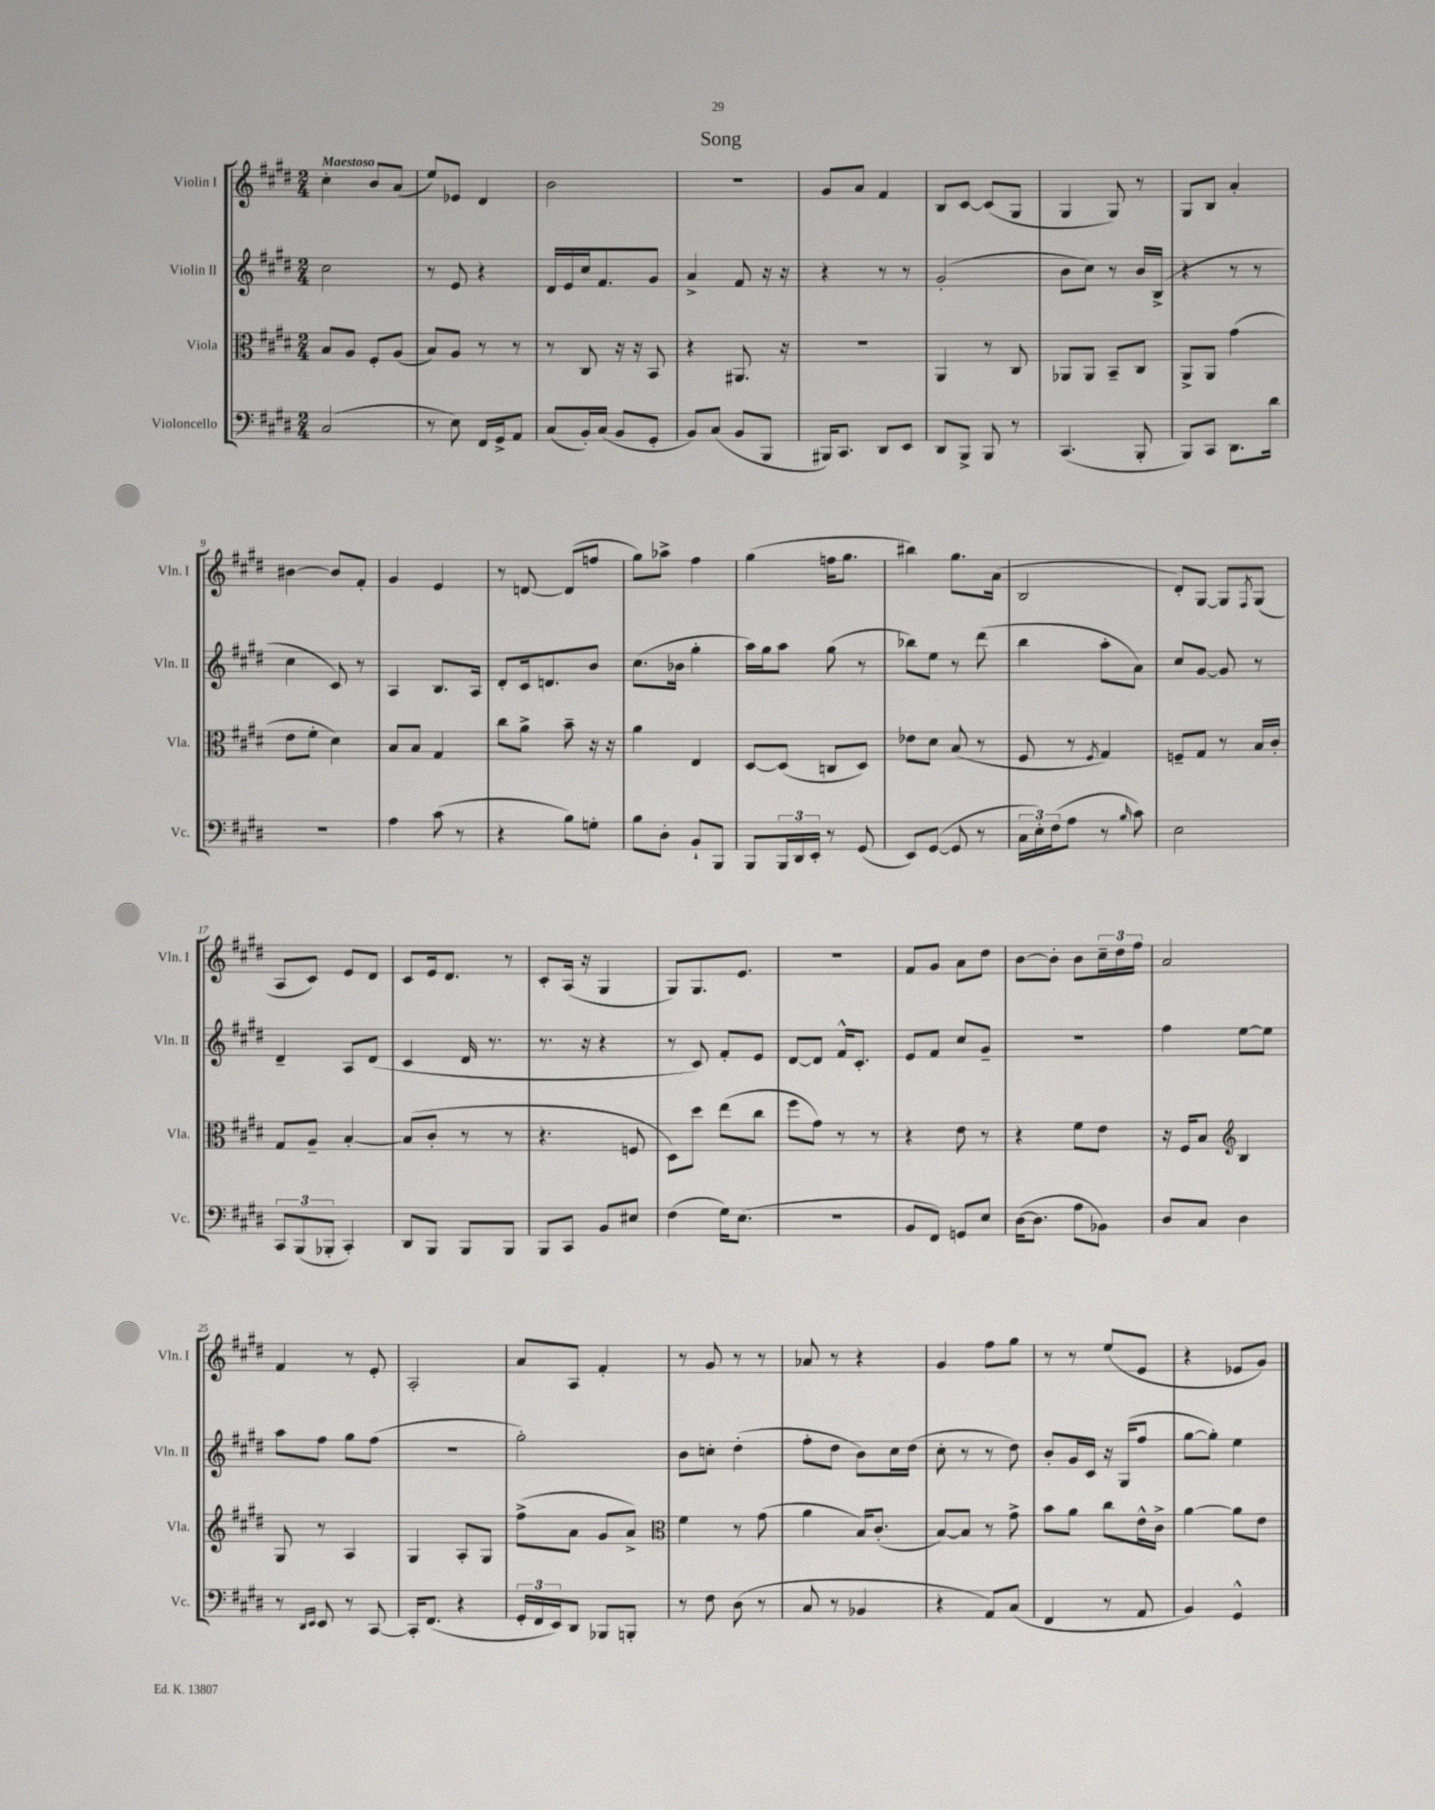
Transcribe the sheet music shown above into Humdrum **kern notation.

**kern	**kern	**kern	**kern
*staff4	*staff3	*staff2	*staff1
*clefF4	*clefC3	*clefG2	*clefG2
*k[f#c#g#d#]	*k[f#c#g#d#]	*k[f#c#g#d#]	*k[f#c#g#d#]
*M2/4	*M2/4	*M2/4	*M2/4
(2C#	8B	2cc#	4cc#'
.	8A	.	.
.	8F#'	.	8b
.	(8A	.	(8a
=	=	=	=
8r	8B)	8r	8ee)
8E)	8A	8e	8e-
16FF#	8r	4r	4d#
16GG#^	.	.	.
8AA	8r	.	.
=	=	=	=
(8C#	8r	16d#	2b
.	.	16e	.
16BB')	8C#	16cc#	.
(16C#	.	8.f#	.
8BB	16r	.	.
.	16r	.	.
8GG#'	8BB	8g#	.
=	=	=	=
8BB)	4r	4a^	2r
(8C#	.	.	.
8BB	8.AA#	8f#	.
8BBB	.	16r	.
.	16r	16r	.
=	=	=	=
16BBB#)	2r	4r	8g#
8.CC#	.	.	.
.	.	.	8a
8DD#	.	8r	4f#
8EE	.	8r	.
=	=	=	=
8DD#	4AA	(2g#'	8B
8BBB^	.	.	[8c#
8BBB	8r	.	(8c#]
8r	8C#	.	8G#
=	=	=	=
(4.CC#	8AA-	8b	4G#
.	8AA-	8cc#)	.
.	8BB~	8r	8G#)
8BBB'	8C#	16b	8r
.	.	(16B^	.
=	=	=	=
8BBB)	8AA^	4r	8G#
8CC#	8AA	.	8B
8.DD#	(4g#	8r	4a'
.	.	8r	.
16d#	.	.	.
=	=	=	=
2r	8e	4cc#	[4b#
.	8f#'	.	.
.	4d#)	8c#)	8b#]
.	.	8r	8f#'
=	=	=	=
4A	8B	4A	4g#
.	8B	.	.
(8c#	4G#	8.B	4e
8r	.	.	.
.	.	16A	.
=	=	=	=
4r	8cc#	8d#'	8r
.	8a^	16c#	[8d
.	.	8.d	.
8B)	8b~	.	(8d]
8G'	16r	8b	8ff
.	16r	.	.
=	=	=	=
8B	4a	(8.cc#	8gg#)
8D#'	.	.	8aa-^
.	.	16b-	.
8BB`	4E	4gg#'	4ff#
8BBB	.	.	.
=	=	=	=
8BBB	[8D#	16aa)	(4gg#
.	.	16gg#	.
24BBB	(8D#]	8aa	.
24DD#	.	.	.
24EE'	.	.	.
8r	8C	(8gg#	16ff
.	.	.	8.gg#
(8GG#	8D#)	8r	.
=	=	=	=
8EE)	8e-	8bb-)	4bb#)
([8GG#	8d#	8ee	.
8GG#]	(8B	8r	8.gg#
8r	8r	(8ddd#	.
.	.	.	(16a
=	=	=	=
24C#	8F#	4bb	2B
24E')	.	.	.
(24F#	.	.	.
8A	8r	.	.
.	8qF#	.	.
8r	4G#)	8aa'	.
16qqB	.	.	.
8c#)	.	8a)	.
=	=	=	=
2E	8F~	8cc#	8d#')
.	8G#	[8g#	[8G#
.	8r	8g#]	8G#]
.	.	.	8qF#
.	16B	8r	(8G#
.	16c#'	.	.
=	=	=	=
12CC#	8G#	4d#~	8A
(12BBB	.	.	.
.	8A~	.	8c#)
12BBB-'	.	.	.
4CC#')	[4B'	8A	8e
.	.	(8d#	8d#
=	=	=	=
8DD#	(8B]	4c#	8c#
8BBB	8c#'	.	16e
.	.	.	8.d#
8BBB	8r	16d#	.
.	.	8.r	.
8BBB	8r	.	8r
=	=	=	=
8BBB	4.r	8.r	8c#'
8CC#	.	.	(16A
.	.	16r	16r
8BB	.	4r	4G#
8E#	8F	.	.
=	=	=	=
(4F#	8D#)	8r	8G#)
.	8dd#	8c#)	8.G#
16G#)	(8ee	8f#'	.
(8.E	.	.	8.e
.	8cc#	8e	.
=	=	=	=
2r	8ff#	[8d#	2r
.	8g#)	8d#]	.
.	8r	16f#^^	.
.	.	8.c#'	.
.	8r	.	.
=	=	=	=
8BB	4r	8e	8f#
8FF#)	.	8f#	8g#
8GG	8e	8cc#	8a
8E	8r	8g#~	8dd#
=	=	=	=
([16D#	4r	2r	[8b
8.D#]	.	.	.
.	.	.	8b']
8A	8f#	.	8b
8BB-)	8e	.	24cc#~
.	.	.	24dd#
.	.	.	24ff#
=	=	=	=
8D#	16r	4ff#	2a
.	16F#	.	.
8C#	8B	.	.
*	*clefG2	*	*
4D#	4B	[8ee	.
.	.	8ee]	.
=	=	=	=
8r	8G#	8aa	4f#
16qqDD#	.	.	.
16qqEE	.	.	.
8EE	8r	8ff#	.
8r	4A	8gg#	8r
[8CC#	.	(8ff#	8e'
=	=	=	=
16CC#']	4G#	2r	2A'
(8.FF#	.	.	.
4r	8A'	.	.
.	8G#	.	.
=	=	=	=
24GG#'	(8ff#^	2gg#')	8a
24FF#	.	.	.
24EE)	.	.	.
8DD#	8a	.	8A
8BBB-	8g#	.	4f#'
8BBB'	8a^)	.	.
=	=	=	=
*	*clefC3	*	*
8r	4f#	8b	8r
8F#	.	8cc'	8g#
(8D#	8r	(4dd#'	8r
8r	(8g#	.	8r
=	=	=	=
8C#	4a	8ff#'	8a-
8r	.	8dd#	8r
4BB-	16B)	8b)	4r
.	(8.c#'	.	.
.	.	16cc#	.
.	.	(16dd#	.
=	=	=	=
4r	[8B)	8cc#'	4g#
.	8B]	8r	.
8AA)	8r	8r	8ff#
(8C#	8g#^	8dd#)	8gg#
=	=	=	=
4FF#	8b	8b'	8r
.	8a	16g#	8r
.	.	16c#	.
8r	8cc#	16r	(8ee
.	.	(16G#	.
8AA	16e^^	8ff#	8e
.	16c#^	.	.
=	=	=	=
4BB)	[4a	[8gg#	4r
.	.	8gg#'])	.
4GG#^^	8a]	4ee	8e-
.	8e	.	8g#)
==	==	==	==
*-	*-	*-	*-
